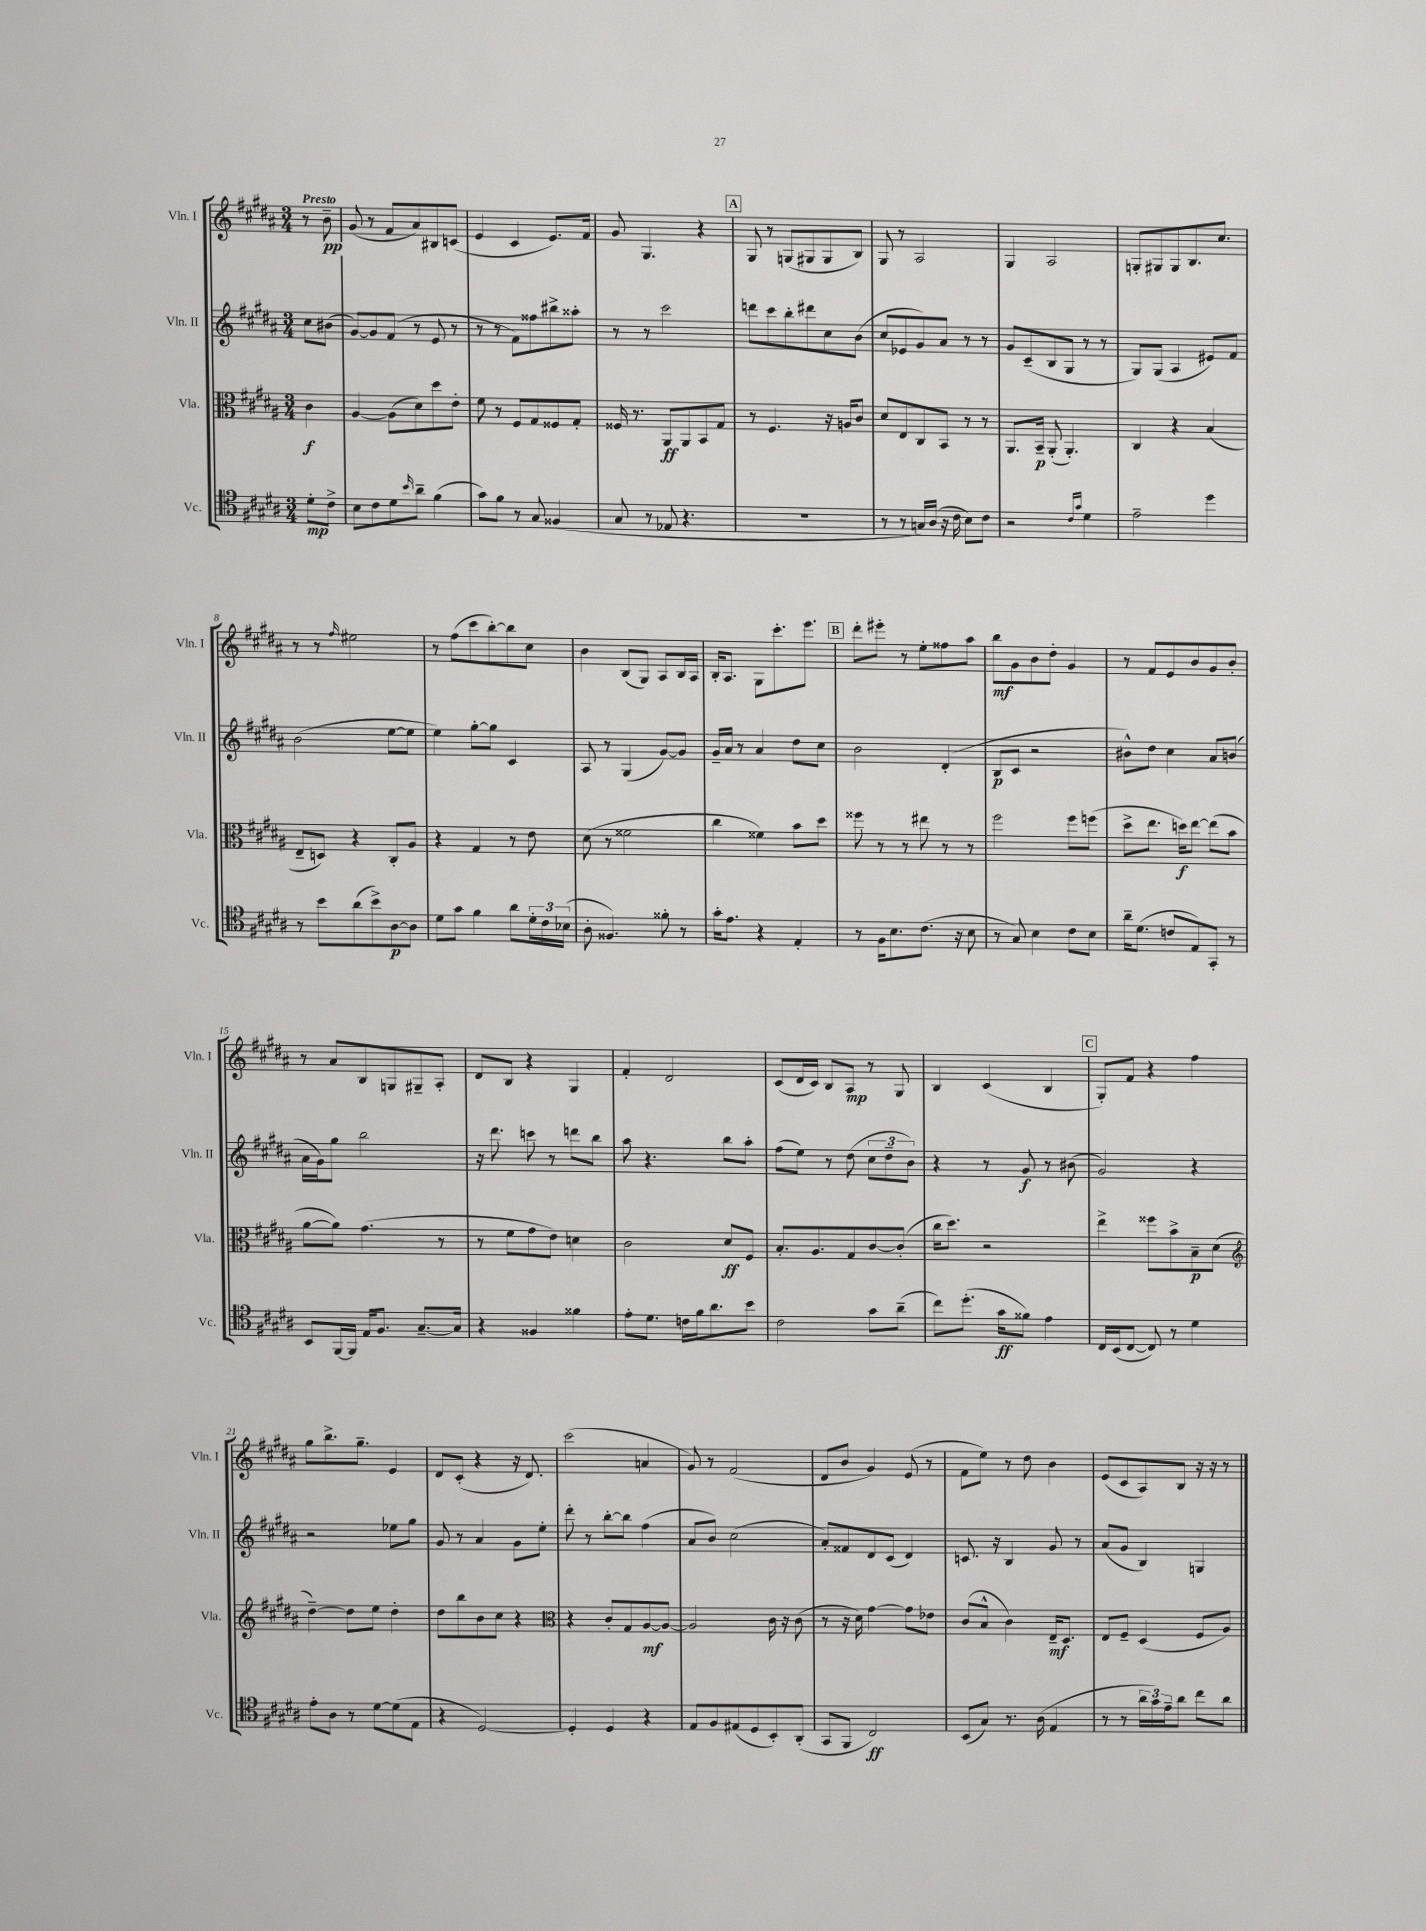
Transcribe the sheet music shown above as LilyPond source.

<<
\new StaffGroup <<
\new Staff = "s0" \with { instrumentName = "Vln. I" shortInstrumentName = "Vln. I" } {
    \clef treble \key b \major \numericTimeSignature \time 3/4 \partial 4 \tempo "Presto"
    r8 b'8--\pp |
    gis'8( r8 fis'8 ais'8) bis8 c'8( |
    e'4 cis'4 e'8.) fis'16 |
    gis'8 gis4. r4 |
    \mark \markup { \box "A" } gis8 r8 g8( gis8 gis8 b8) |
    gis8 r8 ais2 |
    gis4 ais2 |
    g8-. gis8 gis8 b8. cis''8. |
    r8 r8 \grace { fis''16 } eis''2 |
    r8 fis''8( cis'''8 b''8~-.) b''8 cis''8 |
    b'4 b8( gis8) ais8 b16 ais16 |
    b16-. ais8. gis8 cis'''8.-. e'''8. |
    \mark \markup { \box "B" } dis'''8-. eis'''8-. r8 e''8-. fisis''8 ais''8 |
    b''8\mf gis'8 b'8 dis''8-. gis'4 |
    r8 fis'8 e'8 b'8 gis'8 b'8-. |
    r8 ais'8 b8 g8 gis8-- ais8-. |
    dis'8 b8 r4 gis4 |
    fis'4-. dis'2 |
    cis'8( dis'16 cis'16) b8 ais8\mp r8 gis8 |
    b4 cis'4( b4 |
    \mark \markup { \box "C" } gis8-.) fis'8 r4 fis''4 |
    gis''8 b''8.-> gis''8.-- e'4 |
    dis'8 cis'8-.( r4 r16 dis'8.) |
    cis'''2( a'4 |
    gis'8) r8 fis'2( |
    dis'8 b'8 gis'4) e'8( r8 |
    fis'8 e''8) r8 dis''8 b'4 |
    e'8( cis'8 ais8) b8 r16 r16 r8 \bar "|." |
}
\new Staff = "s1" \with { instrumentName = "Vln. II" shortInstrumentName = "Vln. II" } {
    \clef treble \key b \major \numericTimeSignature \time 3/4 \partial 4
    cis''8 bis'8( |
    gis'8~) gis'8 fis'8( r8 e'8 r8 |
    r8 r8 fis'8) fisis''8 bis''8-> aisis''8-. |
    r8 r8 cis'''2 |
    \mark \markup { \box "A" } d'''8 cis'''8 b''8-. dis'''8 cis''8 b'8( |
    cis''8 ees'8 gis'8) ais'8 r8 r8 |
    gis'8 cis'8--( b8 gis8 r8 r8 |
    gis8) gis8( ais4 eis'8) fis'8 |
    b'2( e''8~ e''8 |
    e''4) gis''8~-. gis''8 cis'4 |
    ais8 r8 gis4( gis'8~) gis'8 |
    gis'16-- ais'16 r8 ais'4 dis''8 cis''8 |
    \mark \markup { \box "B" } b'2 dis'4-.( |
    b8\p cis'8 r2 |
    bis'8-^) dis''8 cis''4 ais'8 b'8( |
    ais'16 gis'16) gis''8 b''2 |
    r16 dis'''8. c'''8 r8 d'''8 b''8 |
    ais''8 r4. b''8 ais''8-. |
    fis''8( e''8) r8 dis''8( \tuplet 3/2 { cis''8 dis''8-- b'8) } |
    r4 r8 gis'8\f r8 bis'8( |
    \mark \markup { \box "C" } gis'2) r4 |
    r2 ees''8 gis''8 |
    gis'8 r8 ais'4 gis'8 e''8-. |
    dis'''8-. r8 b''8~-. b''8 fis''4( |
    ais'8 b'8) cis''2( |
    ais'8-.) fisis'8 dis'8 cis'8( dis'4) |
    c'8. r16 b4 gis'8 r8 |
    ais'8( gis'8 b4) g4 \bar "|." |
}
\new Staff = "s2" \with { instrumentName = "Vla." shortInstrumentName = "Vla." } {
    \clef alto \key b \major \numericTimeSignature \time 3/4 \partial 4
    cis'4\f |
    ais4~ ais8( dis'8) dis''8 e'8-. |
    fis'8 r8 fis8 gis8 fisis8 gis8-. |
    fisis16 r8. ais,8\ff ais,8 b,8 gis8 |
    \mark \markup { \box "A" } r8 fis4. r16 a16 cis'8 |
    dis'8 e8 cis8 b,8 r8 r8 |
    ais,8. b,16--\p ais,8-.( ais,4.-.) |
    cis4 r4 b4( |
    e8-- d8) r4 cis8-. ais8 |
    r4 gis4 r8 e'8 |
    dis'8( r8 fisis'2 |
    cis''4 fisis'4) b'8 dis''8 |
    \mark \markup { \box "B" } fisis''8 r8 r8 eis''8 r8 r8 |
    fis''2 fis''8 f''8( |
    dis''8-> e''8. d''16\f) e''8~ e''8( b'8 |
    ais'8~ ais'8) gis'4.( r8 |
    r8 fis'8 gis'8 e'8) d'4 |
    cis'2 dis'8\ff fis8 |
    b8.-. ais8. gis8 cis'8~ cis'8-.( |
    cis''16 dis''8.) r2 |
    \mark \markup { \box "C" } e''4-> fisis''8 b'8-> b8--\p dis'8( |
    \clef treble dis''4~--) dis''8 e''8 dis''4-. |
    dis''8 b''8 b'8 cis''8 r4 |
    \clef alto r4 cis'8-. gis8 ais8~\mf ais8~ |
    ais2 cis'16 r16 cis'8( |
    r8 r16 dis'16) gis'4~ gis'8 ees'8 |
    cis'8( b8-^ cis'4) e16--\mf dis8. |
    e8 fis8-- dis4( fis8 ais8) \bar "|." |
}
\new Staff = "s3" \with { instrumentName = "Vc." shortInstrumentName = "Vc." } {
    \clef tenor \key b \major \numericTimeSignature \time 3/4 \partial 4
    dis'8-.\mp cis'8-> |
    b8 cis'8 dis'8 \grace { b'16 } ais'8-- fis'4( |
    gis'8) fis'8 r8 gis8 fisis4( |
    gis8 r8 ees8 r4. |
    \mark \markup { \box "A" } R2. |
    r8 r8 g16) ais16( r16 cis'16 b8) cis'8 |
    r2 \grace { cis'16 gis'16 } dis'4 |
    e'2-- dis''4 |
    r8 b'8 ais'8( b'8->) ais8~\p ais8 |
    dis'8 gis'8 fis'4 ais'8 \tuplet 3/2 { dis'16-. cis'16 bes16( } |
    ais8-. fisis4.) fisis'8-. r8 |
    gis'16-. e'8. r4 e4-. |
    \mark \markup { \box "B" } r8 fis16 b8. cis'8.( r16 b8 |
    r8 gis8) b4 cis'8 b8 |
    ais'16-- dis'8.( c'8 e8) gis,8-. r8 |
    b,8 fis,16~ fis,16 e16 fis8. gis8.~-- gis16 |
    r4 fisis4 fisis'4 |
    e'8-. dis'8. c'16 fis'16 ais'8. b'8 |
    cis'2 gis'8 ais'8--( |
    cis''8) dis''8.-.( gis'16\ff fisis'8) e'4 |
    \mark \markup { \box "C" } cis16 b,16( cis8~ cis8) r8 dis'4 |
    e'8-. ais8 r8 dis'8~ dis'8( e8 |
    r4 dis2~) |
    dis4-. dis4 r4 |
    e8 fis8 eis8( dis8 b,8-.) ais,8-.( |
    gis,8 fis,8 cis2\ff) |
    b,8( gis8) r8. ais16( e4 |
    r8 r8 \tuplet 3/2 { ais'16 gis'16) e'16-- } ais'8 cis''8 ais'8 \bar "|." |
}
>>
>>
